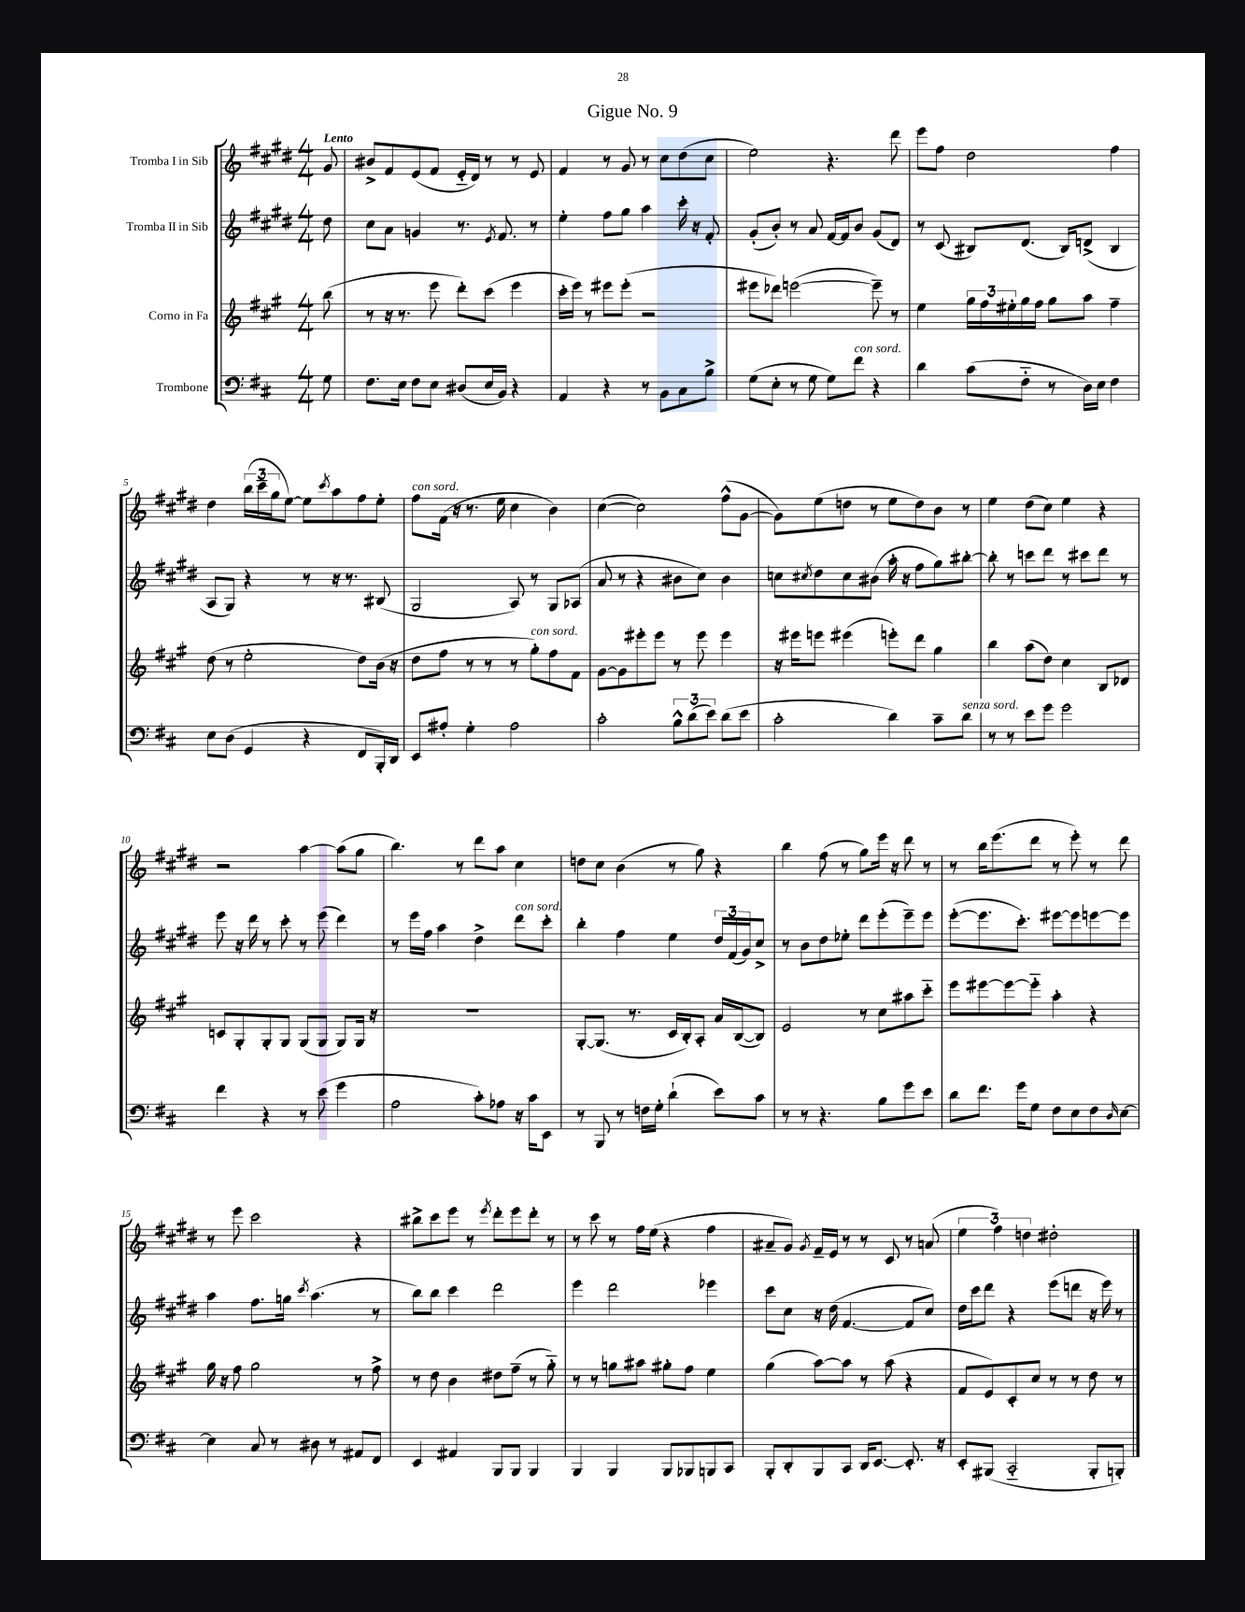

**kern	**kern	**kern	**kern
*staff4	*staff3	*staff2	*staff1
*clefF4	*clefG2	*clefG2	*clefG2
*k[f#c#]	*k[f#c#g#]	*k[f#c#g#d#]	*k[f#c#g#d#]
*M4/4	*M4/4	*M4/4	*M4/4
8G	(8bb	8dd#	8g#
=	=	=	=
8.F#	8r	8cc#	8b#^
.	16r	8a	8f#
16E	8.r	.	.
8F#	.	4g	(8e
8E	8eee	.	8f#
(8D#	8ddd')	8.r	16e'~
.	.	.	16d#)
16E	(8ccc#	.	8r
.	.	8qe	.
16BB)	.	8.f#	.
4r	4eee	.	8r
.	.	8r	8e
=	=	=	=
4AA	16ccc#'	4ee'	4f#
.	16eee)	.	.
.	8r	.	.
4r	8eee#	8ff#	8r
.	(8eee#'	8gg#	8g#
8r	2r	4aa	8r
8BB	.	.	8cc#
8C#	.	16ccc#'	(8dd#
.	.	16r	.
8B^	.	8f#'	8cc#
=	=	=	=
(8G	8eee#	(8g#'	2ee)
8E'	8ddd-)	8b')	.
8r	([2eee	8r	.
8G	.	8a	.
8G)	.	[16f#	4.r
.	.	16f#]	.
8f#	.	8b	.
4r	8eee~])	(8g#	.
.	8r	8d#)	8ddd#
=	=	=	=
4d	4ee	8r	8eee
.	.	(8c#	8ff#
(8c#	24gg#	8B#)	2dd#
.	24ff#	.	.
.	24ee#'	.	.
8F#'~	16gg#	(8.d#	.
.	16ff#	.	.
8r	8gg#	.	.
.	.	16B#)	.
16D)	8aa	(8d^	.
16E	.	.	.
4F#	4ff#~	4B#	4ff#
=	=	=	=
8E	(8dd	8A	4dd#
(8D	8r	8G#)	.
4GG	2ee'	4r	(24bb
.	.	.	24ccc#~
.	.	.	24gg#
.	.	.	[8ee)
4r	.	8r	8ee]
.	.	.	8qccc#
.	.	16r	8aa
.	.	8.r	.
8FF#	8dd)	.	8ff#
16BBB')	(16b	(8B#	8ee'
16DD	16r	.	.
=	=	=	=
8EE	8dd	2G#	8ff#
8A#'	8ff#	.	(16f#
.	.	.	16r
4G'	8r	.	8.r
.	8r	.	.
.	.	.	16ee
2A#	8r	8A)	4cc#
.	8gg#')	8r	.
.	8ff#	8G#	4b)
.	8f#	(8A-	.
=	=	=	=
2c#'	[8g#	8a	([4cc#
.	8g#]	8r	.
.	8eee#'	4r	2cc#])
.	8eee#	.	.
12B^^	8r	8b#	.
(12d	.	.	.
.	8eee#	8cc#)	.
12e)	.	.	.
(8d	4eee#	4b#	(8ff#^^
8e	.	.	[8g#
=	=	=	=
2c#'	16r	8cc	8g#])
.	16eee#	.	.
.	.	8qcc#	.
.	8eee	8dd#	(8ee
.	(4eee#	8cc#	8dd
.	.	(8b#	8r
4d)	8eee')	16aa'	8ee
.	.	16r	.
.	8ddd	8ff#	8dd)
8c#~	4gg#	8gg#)	8b
8d	.	[8bb#'	8r
=	=	=	=
8r	4bb	8bb#']	4ee
8r	.	8r	.
8e	(8aa	8ccc	(8dd#
8g	8dd)	8ddd#	8cc#)
2g	4cc#	8r	4ee
.	.	8ccc#	.
.	8B	8ddd#	4r
.	8d-	8r	.
=	=	=	=
4f#	8c	8eee	2r
.	8G#'	16r	.
.	.	16ddd#	.
4r	8G#'	8r	.
.	8G#	8ccc#'	.
8r	(8G#	8r	[4aa
(8e	8G#	(8eee	.
4g	8G#)	4ddd#)	(8aa]
.	16G#	.	8gg#
.	16r	.	.
=	=	=	=
2A	1r	8r	4.bb)
.	.	16eee	.
.	.	16ff#	.
.	.	4aa	.
.	.	.	8r
8c#')	.	4dd#^	8ddd#
8A-	.	.	8aa
16r	.	8ddd#	4cc#
16c#	.	.	.
8EE	.	8ccc#'	.
=	=	=	=
8r	[8G#'	4bb'	8dd
8BBB	(8.G#]	.	8cc#
8r	.	4ff#	(4b
.	8.r	.	.
16F	.	.	.
16G'	.	.	.
(4d`	16c#	4ee	8r
.	16B')	.	.
.	8A'	.	8gg#)
8e)	16a	24dd#	4r
.	.	(24f#	.
.	([16B	.	.
.	.	24g#)	.
8c#	8B])	8cc#^	.
=	=	=	=
8r	2e	8r	4bb
8r	.	8b	.
4.r	.	8dd#	(8ff#
.	.	8ee-'	8r
.	8r	8ddd#	8gg#)
8B	8cc#	(8eee'	16eee
.	.	.	16r
8g	8aa#	8eee~)	8ddd#
8e	8ccc#'~	8eee	8r
=	=	=	=
8d	8eee	([8eee'	8r
8.f#	[8eee#	8.eee]	16bb
.	.	.	(8.eee
.	8eee#_	.	.
16g	.	8.ccc#')	.
8G	8eee#'~]	.	8ddd#
8F#	4aa'	[8eee#	8r
8E	.	8eee#]	8eee')
8F#	4r	[8eee	8r
16qqD	.	.	.
[8E	.	8eee]	8ddd#
=	=	=	=
4E]	16gg#	4aa	8r
.	16r	.	.
.	8ff#	.	8eee
8C#	2gg#	8.ff#	2ccc#
8r	.	.	.
.	.	16gg	.
.	.	8qccc#	.
8D#	.	(4.aa	.
8r	.	.	.
8AA#	8r	.	4r
8FF#	8ff#^	8r	.
=	=	=	=
4EE	8r	8bb)	8bb#^
.	8dd	8bb	8ccc#
4AA#	4b	4ccc#	8eee
.	.	.	8r
.	.	.	8qeee
8BBB	8dd#	2ddd#	8ddd#'
8BBB	(8ff#~	.	8eee
4BBB	8r	.	8ddd#'
.	8gg#'~)	.	8r
=	=	=	=
4BBB	8r	4eee	8r
.	8r	.	8ccc#
4BBB	8gg	2ddd#	8r
.	8aa#	.	16ff#
.	.	.	(16ee
8BBB	8gg#'	.	4r
8BBB-	8ff#	.	.
8BBB	4ee	4eee-	4ff#
8CC#	.	.	.
=	=	=	=
8BBB'	(4gg#	8ccc#	8a#~
8DD'	.	8cc#	8g#)
.	.	.	8qg#
8BBB	[8aa)	16r	16f#~
.	.	(16dd#	16e
8CC#	8aa]	[4.f#	8r
16DD	8r	.	8r
[8.EE	.	.	.
.	(8aa	.	8c#
8.EE']	4r	8f#]	8r
.	.	8cc#)	(8a
16r	.	.	.
=	=	=	=
8EE'	8f#	16dd#	6ee
.	.	16ccc#	.
(8BBB#	8e)	8ddd#	.
.	.	.	6ff#)
2CC#'~	8c#'	4r	.
.	.	.	6dd
.	8cc#	.	.
.	8r	(8eee	2dd#'
.	8r	8ddd	.
8BBB#'	8dd	16r	.
.	.	16eee)	.
8BBB')	8r	8r	.
==	==	==	==
*-	*-	*-	*-
